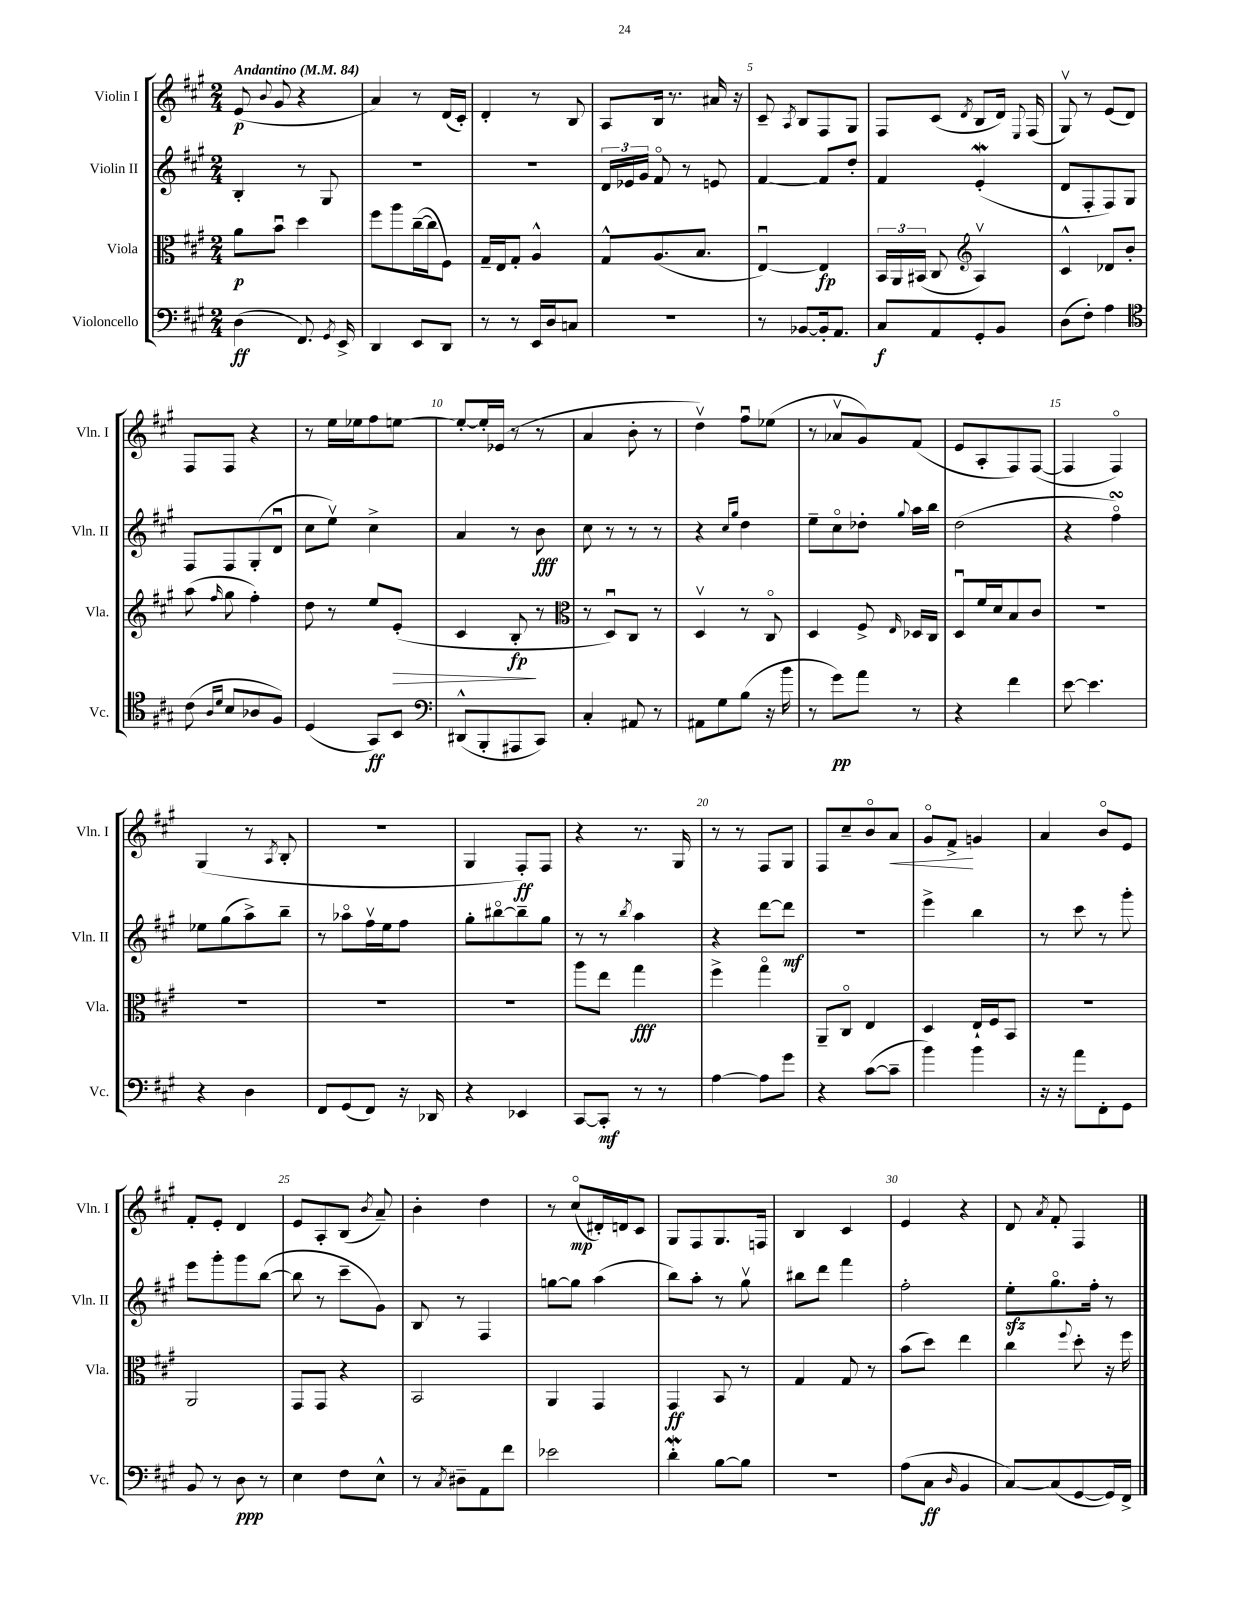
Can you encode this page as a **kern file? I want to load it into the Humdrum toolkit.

**kern	**dynam	**kern	**dynam	**kern	**dynam	**kern	**dynam
*part4	*part4	*part3	*part3	*part2	*part2	*part1	*part1
*staff4	*staff4	*staff3	*staff3	*staff2	*staff2	*staff1	*staff1
*I"Violoncello	*	*I"Viola	*	*I"Violin II	*	*I"Violin I	*
*I'Vc.	*	*I'Vla.	*	*I'Vln. II	*	*I'Vln. I	*
*clefF4	*	*clefC3	*	*clefG2	*	*clefG2	*
*k[f#c#g#]	*	*k[f#c#g#]	*	*k[f#c#g#]	*	*k[f#c#g#]	*
*M2/4	*	*M2/4	*	*M2/4	*	*M2/4	*
*MM84	*	*MM84	*	*MM84	*	*MM84	*
=1	=1	=1	=1	=1	=1	=1	=1
!	!	!	!	!	!	!LO:TX:a:B:t=Andantino	!
(4D\	ff	8a\L	p	4B'/	.	(8e/	p
.	.	.	.	.	.	8qqb/	.
.	.	8bu\J	.	.	.	8g#/	.
8.FF#/)	.	4dd\	.	8r	.	4r	.
.	.	.	.	8G#/	.	.	.
8qGG#/	.	.	.	.	.	.	.
16EE^/	.	.	.	.	.	.	.
=2	=2	=2	=2	=2	=2	=2	=2
4DD/	.	8ff#\L	.	2r	.	4a/)	.
.	.	8aa\	.	.	.	.	.
8EE/L	.	([16cc#~\L	.	.	.	8r	.
.	.	16cc#\J]	.	.	.	.	.
8DD/J	.	8F#\J)	.	.	.	(16d/LL	.
.	.	.	.	.	.	16c#'/JJ)	.
=3	=3	=3	=3	=3	=3	=3	=3
8r	.	16G#~/LL	.	2r	.	4d'/	.
.	.	16E/J	.	.	.	.	.
8r	.	8G#'/J	.	.	.	.	.
16EE/LL	.	4A^^/	.	.	.	8r	.
16D/J	.	.	.	.	.	.	.
8Cn/J	.	.	.	.	.	8B/	.
=4	=4	=4	=4	=4	=4	=4	=4
2r	.	8G#^^/L	.	24d/LL	.	8A/L	.
.	.	.	.	24e-X/	.	.	.
.	.	.	.	24g#/JJ	.	.	.
.	.	(8.A/	.	8f#/	.	16B/Jk	.
.	.	.	.	.	.	8.r	.
.	.	.	.	8r	.	.	.
.	.	8.B/J	.	.	.	.	.
.	.	.	.	8en/	.	16a#X/	.
.	.	.	.	.	.	16r	.
=5	=5	=5	=5	=5	=5	=5	=5
8r	.	[4Eu/)	.	[4f#/	.	8c#~/	.
.	.	.	.	.	.	8qA/	.
[8BB-X/L	.	.	.	.	.	8B/L	.
16BB-'/k]	.	4E/]	fp	8f#/L]	.	8F#/	.
8.AA/J	.	.	.	.	.	.	.
.	.	.	.	8dd'/J	.	8G#/J	.
=6	=6	=6	=6	=6	=6	=6	=6
8C#/L	f	24BB/LL	.	4f#/	.	8F#/L	.
.	.	24AA/	.	.	.	.	.
.	.	(24BB#X/JJ	.	.	.	.	.
8AA/	.	8C#/	.	.	.	(8c#/J	.
*	*	*clefG2	*	*	*	*	*
.	.	.	.	.	.	8qd/	.
8GG#'/	.	4Av/)	.	(4eW'/	.	8B/L	.
8BB/J	.	.	.	.	.	16d/Jk)	.
.	.	.	.	.	.	8qqE/	.
.	.	.	.	.	.	(16F#/	.
=7	=7	=7	=7	=7	=7	=7	=7
(8D\L	.	4c#^^/	.	8d/L	.	8G#v/)	.
8F#'\J)	.	.	.	8F#'/	.	8r	.
4A\	.	8d-X/L	.	8F#/)	.	(8e/L	.
.	.	8b'/J	.	8G#/J	.	8d/J)	.
!!LO:LB:g=z
=8	=8	=8	=8	=8	=8	=8	=8
*clefC4	*	*	*	*	*	*	*
(8c#\	.	(8aa\	.	8F#/L	.	8F#/L	.
16qqA/LL	.	.	.	.	.	.	.
16qqd/JJ	.	16qqff#/	.	.	.	.	.
8B/L	.	8gg#\	.	8F#/	.	8F#/J	.
8A-X/	.	4ff#'\)	.	(8G#'/	.	4r	.
8F#/J)	.	.	.	8du/J	.	.	.
=9	=9	=9	=9	=9	=9	=9	=9
(4D/	.	8dd\	.	8cc#\L	.	8r	.
.	.	8r	.	8eev\J)	.	16ee\LL	.
.	.	.	.	.	.	16ee-X\J	.
8GG#/L)	ff	8ee/L	.	4cc#^\	.	8ff#\	.
!	!	!	!LO:HP:b	!	!	!	!
8BB/J	.	(8e'/J	>	.	.	[8een\J	.
=10	=10	=10	=10	=10	=10	=10	=10
*clefF4	*	*	*	*	*	*	*
(8DD#X^^/L	.	4c#/	.	4a/	.	8ee'/L_	.
8BBB'/	.	.	.	.	.	16ee'/L]	.
.	.	.	.	.	.	(16e-X/JJ	.
8AAA#X/	.	8B'/	fp	8r	.	8r	.
8CC#/J)	.	8r	]	8b\	fff	8r	.
=11	=11	=11	=11	=11	=11	=11	=11
*	*	*clefC3	*	*	*	*	*
4C#'/	.	8r	.	8cc#\	.	4a/	.
.	.	8Du/L)	.	8r	.	.	.
8AA#X/	.	8C#/J	.	8r	.	8b'\	.
8r	.	8r	.	8r	.	8r	.
=12	=12	=12	=12	=12	=12	=12	=12
8AA#X\L	.	4Dv/	.	4r	.	4ddv\)	.
8G#\	.	.	.	.	.	.	.
.	.	.	.	16qqcc#/LL	.	.	.
.	.	.	.	16qqgg#/JJ	.	.	.
(8B\J	.	8r	.	4dd\	.	8ff#u\L	.
16r	.	8C#/	.	.	.	(8ee-X\J	.
16b\	.	.	.	.	.	.	.
=13	=13	=13	=13	=13	=13	=13	=13
8r	.	4D/	.	8ee~\L	.	8r	.
8g#\L)	pp	.	.	8cc#\	.	8a-Xv/L	.
8a\J	.	8F#^/	.	8dd-X'\J	.	8g#/)	.
.	.	16qqE/	.	8qqgg#/	.	.	.
8r	.	16D-X/LL	.	16aa\LL	.	(8f#/J	.
.	.	16C#/JJ	.	16bb\JJ	.	.	.
=14	=14	=14	=14	=14	=14	=14	=14
4r	.	8Du/L	.	(2dd\	.	8e/L	.
.	.	16f#/L	.	.	.	8A'/	.
.	.	16d/J	.	.	.	.	.
4f#\	.	8B/	.	.	.	8F#/)	.
.	.	8c#/J	.	.	.	([8F#/J	.
=15	=15	=15	=15	=15	=15	=15	=15
[8e\	.	2r	.	4r	.	4F#/]	.
4.e\]	.	.	.	.	.	.	.
.	.	.	.	4ff#sSSS\)	.	4F#/)	.
!!LO:LB:g=z
=16	=16	=16	=16	=16	=16	=16	=16
4r	.	2r	.	8ee-X\L	.	(4G#/	.
.	.	.	.	(8gg#\	.	.	.
4D\	.	.	.	8aa^\)	.	8r	.
.	.	.	.	.	.	8qA/	.
.	.	.	.	8bb~\J	.	8B'/	.
=17	=17	=17	=17	=17	=17	=17	=17
8FF#/L	.	2r	.	8r	.	2r	.
(8GG#/	.	.	.	8aa-X\L	.	.	.
8FF#/J)	.	.	.	16ff#v\L	.	.	.
.	.	.	.	16ee\J	.	.	.
16r	.	.	.	8ff#\J	.	.	.
16DD-X/	.	.	.	.	.	.	.
=18	=18	=18	=18	=18	=18	=18	=18
4r	.	2r	.	8gg#'\L	.	4G#/	.
.	.	.	.	[8bb#X\	.	.	.
4EE-X/	.	.	.	8bb#~\]	.	8F#'/L)	ff
.	.	.	.	8gg#\J	.	8F#/J	.
=19	=19	=19	=19	=19	=19	=19	=19
[8CC#/L	.	8aa\L	.	8r	.	4r	.
8CC#'/J]	mf	8ee\J	.	8r	.	.	.
.	.	.	.	8qbb/	.	.	.
8r	.	4gg#\	fff	4aa\	.	8.r	.
8r	.	.	.	.	.	.	.
.	.	.	.	.	.	16G#/	.
=20	=20	=20	=20	=20	=20	=20	=20
[4A\	.	4ff#^\	.	4r	.	8r	.
.	.	.	.	.	.	8r	.
8A\L]	.	4gg#\	.	[8ddd\L	.	8F#/L	.
8g#\J	.	.	.	8ddd\J]	mf	8G#/J	.
=21	=21	=21	=21	=21	=21	=21	=21
4r	.	8AA~/L	.	2r	.	8F#/L	.
.	.	8C#/J	.	.	.	8cc#~/	.
([8c#\L	.	4E/	.	.	.	8b/	.
!	!	!	!	!	!	!	!LO:HP:b
8c#~\J]	.	.	.	.	.	8a/J	<
=22	=22	=22	=22	=22	=22	=22	=22
4b\)	.	4D/	.	4eee^\	.	8g#/L	.
.	.	.	.	.	.	8f#^/J	.
4b\	.	16E`/LL	.	4bb\	.	4gn/	[
.	.	16F#/J	.	.	.	.	.
.	.	8BB/J	.	.	.	.	.
=23	=23	=23	=23	=23	=23	=23	=23
16r	.	2r	.	8r	.	4a/	.
16r	.	.	.	.	.	.	.
8a\L	.	.	.	8ccc#\	.	.	.
8FF#'\	.	.	.	8r	.	8b/L	.
8GG#\J	.	.	.	8ggg#'\	.	8e/J	.
!!LO:LB:g=z
=24	=24	=24	=24	=24	=24	=24	=24
8BB/	.	2AA/	.	8eee\L	.	8f#'/L	.
8r	.	.	.	8ggg#'\	.	8e'/J	.
8D\	ppp	.	.	8ggg#\	.	4d/	.
8r	.	.	.	([8bb\J	.	.	.
=25	=25	=25	=25	=25	=25	=25	=25
4E\	.	8GG#/L	.	8bb\]	.	8e/L	.
.	.	8GG#/J	.	8r	.	8A'/	.
8F#\L	.	4r	.	8ccc#~\L	.	(8B/J	.
.	.	.	.	.	.	8qb/	.
8E^^\J	.	.	.	8g#\J)	.	8a~/)	.
=26	=26	=26	=26	=26	=26	=26	=26
8r	.	2BB/	.	8B/	.	4b'\	.
8qC#/	.	.	.	.	.	.	.
8D#X~\L	.	.	.	8r	.	.	.
8AA\	.	.	.	4F#/	.	4dd\	.
8f#\J	.	.	.	.	.	.	.
=27	=27	=27	=27	=27	=27	=27	=27
2e-X\	.	4AA/	.	[8ggn\L	.	8r	.
.	.	.	.	8gg\J]	.	(8cc#/L	mp
.	.	4GG#/	.	(4aa\	.	16d#X'/L)	.
.	.	.	.	.	.	16dn/J	.
.	.	.	.	.	.	8c#/J	.
=28	=28	=28	=28	=28	=28	=28	=28
4dw'\	.	4GG#/	ff	8bb\L)	.	8G#/L	.
.	.	.	.	8aa'\J	.	8F#/	.
[8B\L	.	8BB/	.	8r	.	8.G#/	.
8B\J]	.	8r	.	8gg#v\	.	.	.
.	.	.	.	.	.	16Fn/Jk	.
=29	=29	=29	=29	=29	=29	=29	=29
2r	.	4G#/	.	8bb#X\L	.	4B/	.
.	.	.	.	8ddd\J	.	.	.
.	.	8G#/	.	4fff#\	.	4c#/	.
.	.	8r	.	.	.	.	.
=30	=30	=30	=30	=30	=30	=30	=30
(8A\L	.	(8b\L	.	2ff#'\	.	4e/	.
8C#\J	ff	8dd\J)	.	.	.	.	.
16qqD/	.	.	.	.	.	.	.
4BB/	.	4ee\	.	.	.	4r	.
=31	=31	=31	=31	=31	=31	=31	=31
[8C#/L)	.	4cc#\	.	8eezz'\L	.	8d/	.
.	.	.	.	.	.	8qa/	.
(8C#/]	.	.	.	8.gg#\	.	8f#'/	.
.	.	8qqff#/	.	.	.	.	.
[8GG#/	.	8dd'\	.	.	.	4F#/	.
.	.	.	.	16ff#'\Jk	.	.	.
16GG#/L])	.	16r	.	8r	.	.	.
16FF#^/JJ	.	16ff#\	.	.	.	.	.
==	==	==	==	==	==	==	==
*-	*-	*-	*-	*-	*-	*-	*-
